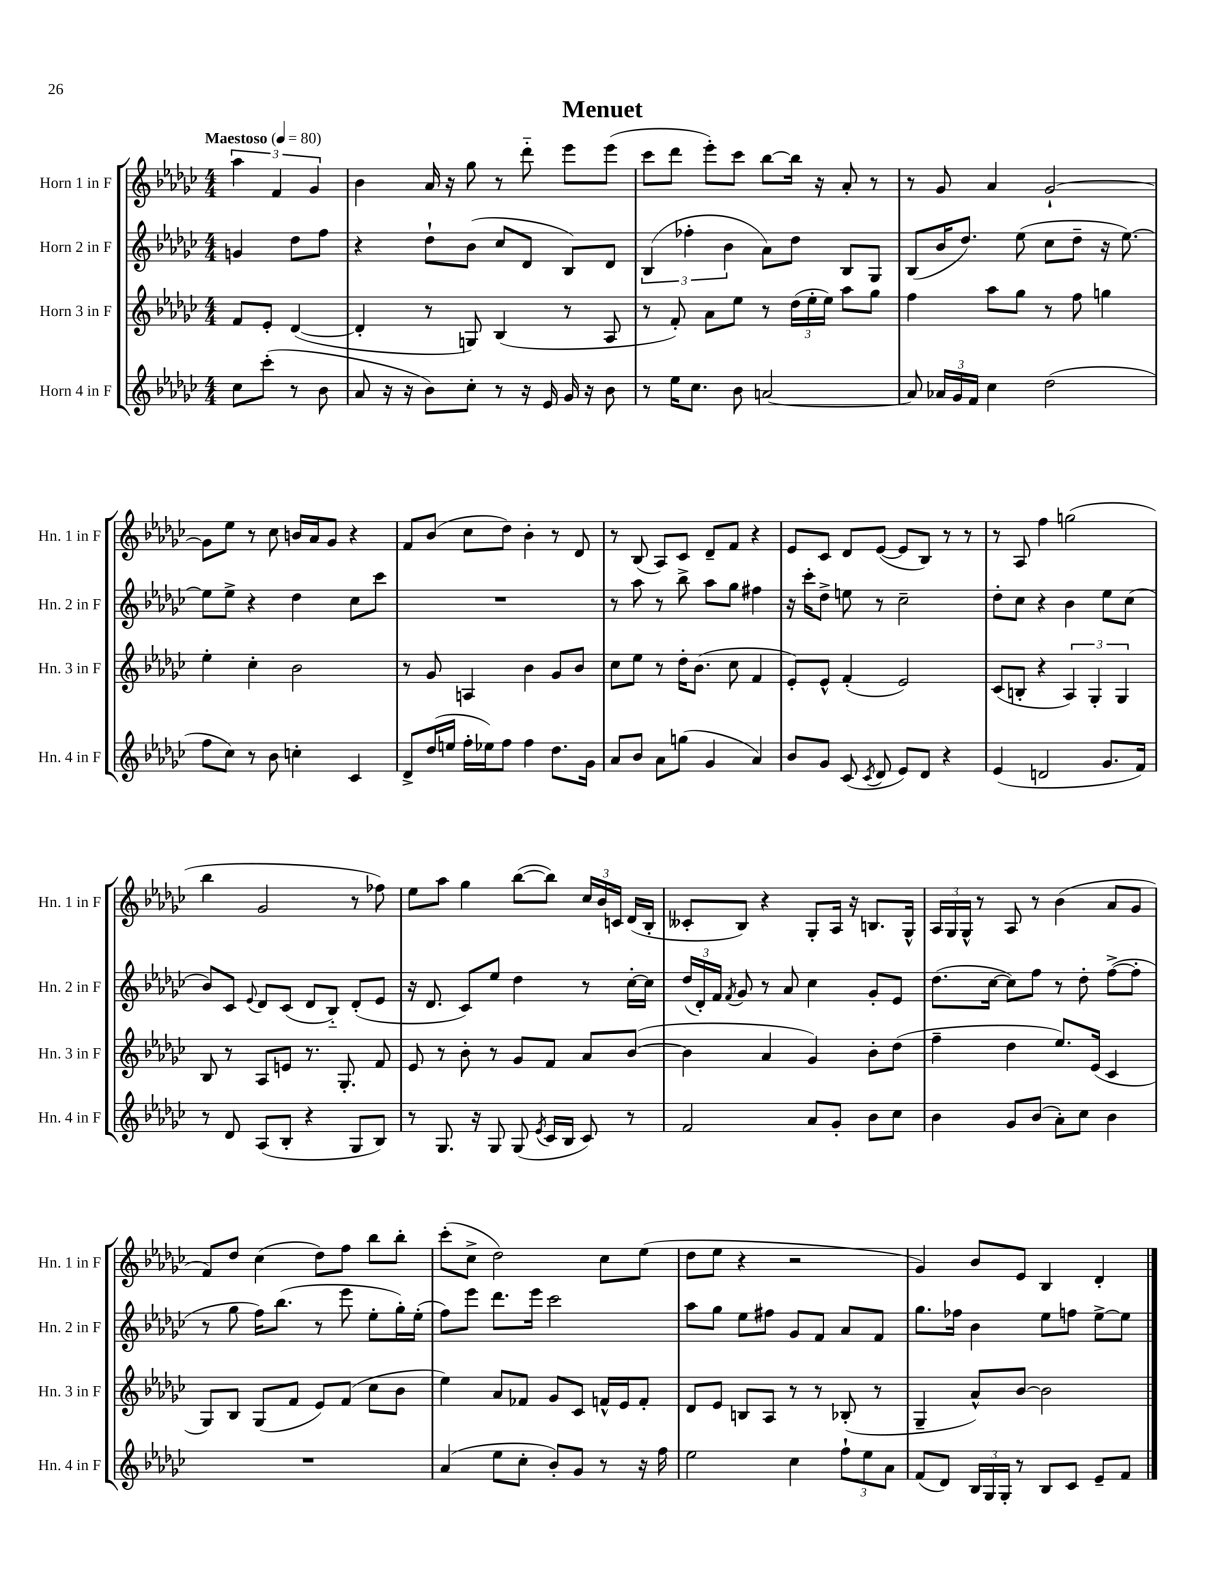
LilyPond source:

\header { title = "Menuet" }
<<
\new StaffGroup <<
\new Staff = "s0" \with { instrumentName = "Horn 1 in F" shortInstrumentName = "Hn. 1 in F" } {
    \clef treble \key ges \major \numericTimeSignature \time 4/4 \partial 2 \tempo "Maestoso" 4 = 80
    \autoBeamOff \tuplet 3/2 { aes''4 f'4 ges'4 } |
    bes'4 aes'16 r16 ges''8 r8 des'''8-_ ees'''8[ ees'''8]( |
    ces'''8[ des'''8] ees'''8[-.) ces'''8] bes''8[~ bes''16] r16 aes'8-. r8 |
    r8 ges'8 aes'4 ges'2~-! |
    ges'8[ ees''8] r8 ces''8 b'16[ aes'16 ges'8] r4 |
    f'8[ bes'8]( ces''8[ des''8]) bes'4-. r8 des'8 |
    r8 bes8( aes8[) ces'8] des'8[-- f'8] r4 |
    ees'8[ ces'8] des'8[ ees'8]~( ees'8[ bes8]) r8 r8 |
    r8 aes8 f''4 g''2( |
    bes''4 ges'2 r8 fes''8) |
    ees''8[ aes''8] ges''4 bes''8[~( bes''8]) \tuplet 3/2 { ces''16[ bes'16 c'16] } des'16[( bes16]-. |
    ceses'8[-. bes8]) r4 ges8[-. aes16] r16 b8.[ ges16]-^ |
    \tuplet 3/2 { aes16[ ges16 ges16]-^ } r8 aes8 r8 bes'4( aes'8[ ges'8] |
    f'8[) des''8] ces''4( des''8[) f''8] bes''8[ bes''8]-. |
    ces'''8[-.( ces''8]-> des''2) ces''8[ ees''8]( |
    des''8[ ees''8] r4 r2 |
    ges'4) bes'8[ ees'8] bes4 des'4-. \bar "|." |
}
\new Staff = "s1" \with { instrumentName = "Horn 2 in F" shortInstrumentName = "Hn. 2 in F" } {
    \clef treble \key ges \major \numericTimeSignature \time 4/4 \partial 2
    \autoBeamOff g'4 des''8[ f''8] |
    r4 des''8[-! bes'8]( ces''8[ des'8] bes8[) des'8] |
    \tuplet 3/2 { bes4( fes''4-. bes'4 } aes'8[) des''8] bes8[ ges8] |
    bes8[( bes'16 des''8.]) ees''8( ces''8[ des''8]-- r16 ees''8.~) |
    ees''8[ ees''8]-> r4 des''4 ces''8[ ces'''8] |
    R1 |
    r8 aes''8 r8 bes''8-> aes''8[ ges''8] fis''4 |
    r16 ces'''16[-. des''8]-> e''8 r8 ces''2-- |
    des''8[-. ces''8] r4 bes'4 ees''8[ ces''8]( |
    bes'8[) ces'8] \appoggiatura { ees'8 } des'8[ ces'8]( des'8[ bes8]-_) des'8[-.( ees'8] |
    r16 des'8. ces'8[) ees''8] des''4 r8 ces''16[~-. ces''16] |
    \tuplet 3/2 { des''16[( des'16-.) f'16] } \acciaccatura { f'8 } ges'8 r8 aes'8 ces''4 ges'8[-. ees'8] |
    des''8.[( ces''16]~ ces''8[) f''8] r8 des''8-. f''8[~->( f''8]-. |
    r8 ges''8 f''16[) bes''8.]( r8 ees'''8 ees''8[-. ges''16-.) ees''16]-.( |
    f''8[) ees'''8] des'''8.[ ees'''16] ces'''2 |
    aes''8[ ges''8] ees''8[ fis''8] ges'8[ f'8] aes'8[ f'8] |
    ges''8.[ fes''16] bes'4 ees''8[ f''8] ees''8[~-> ees''8] \bar "|." |
}
\new Staff = "s2" \with { instrumentName = "Horn 3 in F" shortInstrumentName = "Hn. 3 in F" } {
    \clef treble \key ges \major \numericTimeSignature \time 4/4 \partial 2
    \autoBeamOff f'8[ ees'8]-. des'4~( |
    des'4-. r8 g8) bes4( r8 aes8 |
    r8 f'8-.) aes'8[ ees''8] r8 \tuplet 3/2 { des''16[( ees''16-. ees''16]) } aes''8[ ges''8] |
    f''4 aes''8[ ges''8] r8 f''8 g''4 |
    ees''4-. ces''4-. bes'2 |
    r8 ges'8 a4 bes'4 ges'8[ bes'8] |
    ces''8[ ees''8] r8 des''16[-. bes'8.]( ces''8 f'4 |
    ees'8[-.) ees'8]-^ f'4-.( ees'2) |
    ces'8[( b8]-. r4 \tuplet 3/2 { aes4) ges4-. ges4 } |
    bes8 r8 aes8[ e'8] r8. ges8.-. f'8 |
    ees'8 r8 bes'8-. r8 ges'8[ f'8] aes'8[ bes'8]~( |
    bes'4 aes'4 ges'4) bes'8[-. des''8]( |
    f''4-- des''4 ees''8.[) ees'16]( ces'4 |
    ges8[) bes8] ges8[( f'8] ees'8[) f'8]( ces''8[ bes'8] |
    ees''4) aes'8[ fes'8] ges'8[ ces'8] f'16[-^ ees'16 f'8]-. |
    des'8[ ees'8] b8[ aes8] r8 r8 bes8-.( r8 |
    ges4-- aes'8[-^) bes'8]~ bes'2 \bar "|." |
}
\new Staff = "s3" \with { instrumentName = "Horn 4 in F" shortInstrumentName = "Hn. 4 in F" } {
    \clef treble \key ges \major \numericTimeSignature \time 4/4 \partial 2
    \autoBeamOff ces''8[ ces'''8]-.( r8 bes'8 |
    aes'8 r16 r16 bes'8[) ces''8]-. r8 r16 ees'16 ges'16 r16 bes'8 |
    r8 ees''16[ ces''8.] bes'8 a'2~ |
    a'8 \tuplet 3/2 { aes'16[ ges'16 f'16] } ces''4 des''2( |
    f''8[ ces''8]) r8 bes'8 c''4-. ces'4 |
    des'8[-> des''16( e''16] f''16[-. ees''16) f''8] f''4 des''8.[ ges'16] |
    aes'8[ bes'8] aes'8[ g''8]( ges'4 aes'4) |
    bes'8[ ges'8] ces'8( \acciaccatura { ces'8 } des'8 ees'8[) des'8] r4 |
    ees'4( d'2 ges'8.[ f'16]) |
    r8 des'8 aes8[( bes8]-. r4 ges8[ bes8]) |
    r8 ges8. r16 ges8 ges8( \acciaccatura { ees'8 } ces'16[ bes16] ces'8) r8 |
    f'2 aes'8[ ges'8]-. bes'8[ ces''8] |
    bes'4 ges'8[ bes'8]( aes'8[-.) ces''8] bes'4 |
    R1 |
    aes'4( ees''8[ ces''8]-. bes'8[-.) ges'8] r8 r16 f''16 |
    ees''2 ces''4 \tuplet 3/2 { f''8[-! ees''8 aes'8] } |
    f'8[( des'8]) \tuplet 3/2 { bes16[ ges16 ges16]-. } r8 bes8[ ces'8] ees'8[-- f'8] \bar "|." |
}
>>
>>
\layout { \context { \Score \remove "Bar_number_engraver" } }
